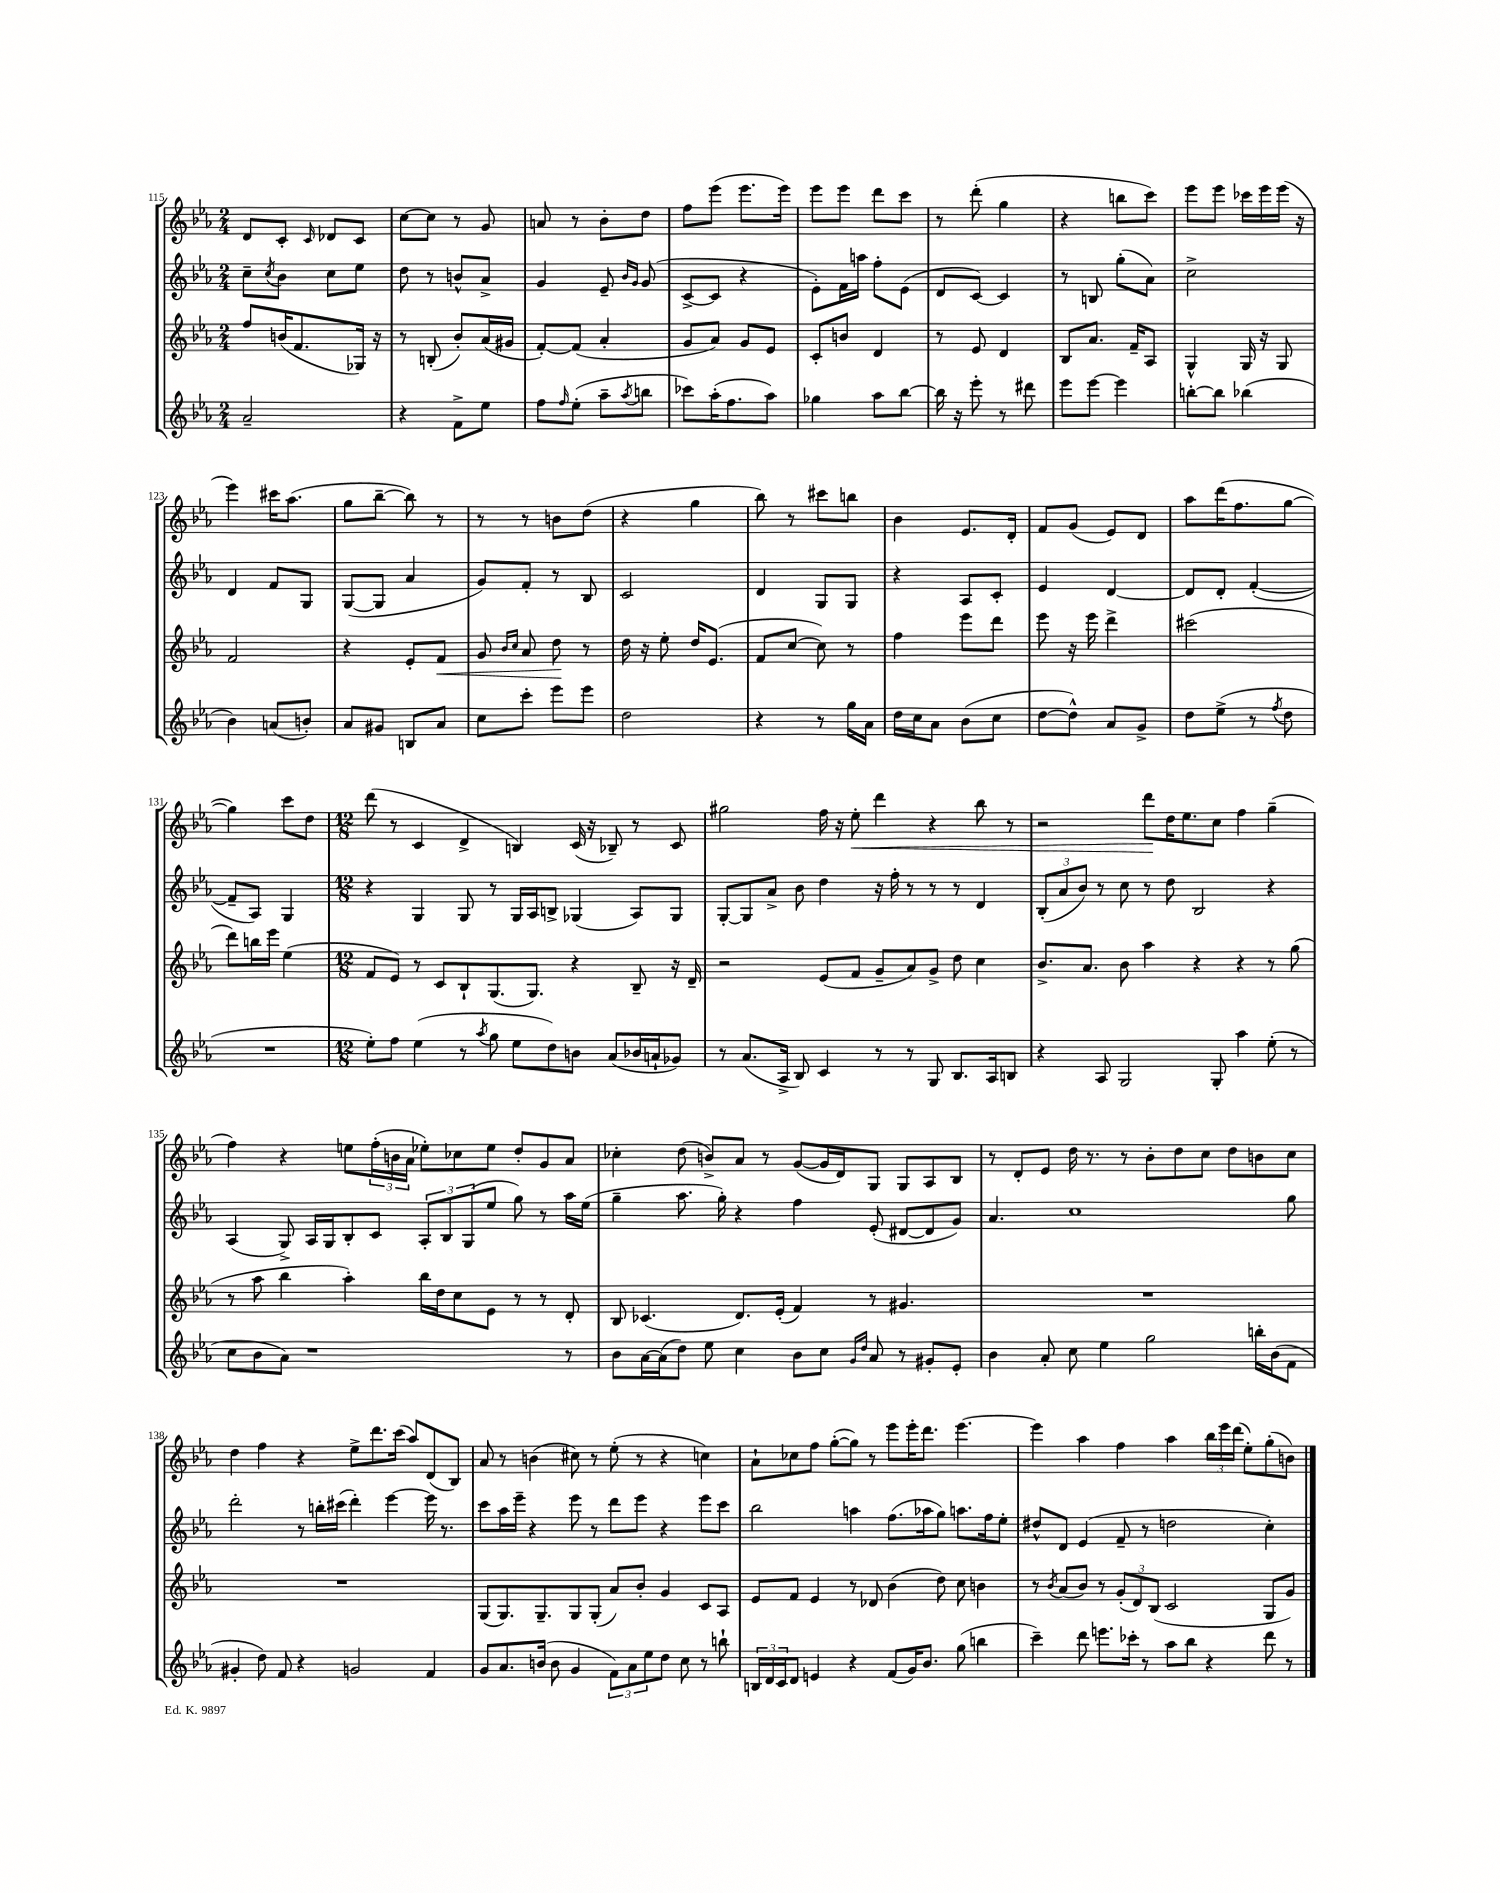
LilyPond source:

<<
\new StaffGroup <<
\new Staff = "s0" {
    \clef treble \key ees \major \numericTimeSignature \time 2/4
    d'8 c'8-. \grace { c'16 } des'8 c'8 |
    c''8~ c''8 r8 g'8 |
    a'8 r8 bes'8-. d''8 |
    f''8 ees'''8( ees'''8. ees'''16) |
    ees'''8 ees'''8 d'''8 c'''8 |
    r8 d'''8-.( g''4 |
    r4 b''8 c'''8) |
    ees'''8 ees'''8 ces'''16 ees'''16 ees'''16( r16 |
    ees'''4) cis'''16 aes''8.( |
    g''8 bes''8~-- bes''8) r8 |
    r8 r8 b'8 d''8( |
    r4 g''4 |
    bes''8) r8 cis'''8 b''8 |
    bes'4 ees'8. d'16-. |
    f'8 g'8( ees'8) d'8 |
    aes''8 d'''16( f''8. g''8~ |
    g''4) c'''8 d''8 |
    \numericTimeSignature \time 12/8 d'''8( r8 c'4 d'4-> b4) c'16( r16 bes8--) r8 c'8 |
    gis''2 f''16 r16 ees''8-.\< d'''4 r4 bes''8 r8 |
    r2 d'''8\! d''16 ees''8. c''8 f''4 g''4--( |
    f''4) r4 e''8 \tuplet 3/2 { f''16-.( b'16 aes'16 } ees''8-.) ces''8 ees''8 d''8-. g'8 aes'8 |
    ces''4-. d''8( b'8->) aes'8 r8 g'8~( g'16 d'16) g8 g8 aes8 bes8 |
    r8 d'8-. ees'8 d''16 r8. r8 bes'8-. d''8 c''8 d''8 b'8 c''8 |
    d''4 f''4 r4 ees''8-> d'''8. c'''16( aes''8) d'8( bes8) |
    aes'8 r8 b'4( cis''8) r8 ees''8-.( r8 r4 c''4) |
    aes'8-! ces''8 f''8 g''8~-.( g''8) r8 ees'''8 ees'''16-. d'''8. ees'''4.~ |
    ees'''4 aes''4 f''4 aes''4 \tuplet 3/2 { bes''16 ees'''16 d'''16( } ees''8-.) g''8-.( b'8) \bar "|." |
}
\new Staff = "s1" {
    \clef treble \key ees \major \numericTimeSignature \time 2/4
    c''8-- \acciaccatura { c''8 } bes'8 c''8 ees''8 |
    d''8 r8 b'8-^ aes'8-> |
    g'4 ees'8-- \grace { bes'16 g'16 } g'8( |
    c'8~-> c'8 r4 |
    ees'8-.) f'16 a''16 f''8-. ees'8( |
    d'8 c'8~) c'4 |
    r8 b8 g''8-.( aes'8) |
    c''2-> |
    d'4 f'8 g8 |
    g8~( g8 aes'4 |
    g'8) f'8-. r8 bes8 |
    c'2 |
    d'4 g8 g8 |
    r4 aes8 c'8-. |
    ees'4 d'4~ |
    d'8 d'8-. f'4~-.( |
    f'8-- aes8) g4 |
    \numericTimeSignature \time 12/8 r4 g4 g8 r8 g16 aes16 b8-> ges4( aes8) ges8 |
    g8~-. g8 aes'8-> bes'8 d''4 r16 f''16-. r8 r8 r8 d'4 |
    \tuplet 3/2 { bes8-.( aes'8 bes'8) } r8 c''8 r8 d''8 bes2 r4 |
    aes4( g8->) aes16 g16 bes8-. c'8 \tuplet 3/2 { aes8-. bes8 g8( } ees''8 g''8) r8 aes''16 ees''16( |
    g''4-- aes''8. g''16-.) r4 f''4 ees'8-.( dis'8~ dis'8 g'8) |
    aes'4. c''1 g''8 |
    d'''2-. r8 b''16-. cis'''16( d'''4-.) ees'''4~ ees'''16 r8. |
    c'''8 aes''16 ees'''16-- r4 ees'''8 r8 d'''8 ees'''8 r4 ees'''8 c'''8 |
    bes''2 a''4 f''8.( aes''16 g''8) a''8. f''16 ees''8-. |
    dis''8-^ d'8 ees'4( f'8-- r8 d''2 c''4-.) \bar "|." |
}
\new Staff = "s2" {
    \clef treble \key ees \major \numericTimeSignature \time 2/4
    f''8 b'16( f'8. ges16) r16 |
    r8 b8-.( bes'8-.) aes'16( gis'16 |
    f'8~-.) f'8( aes'4-. |
    g'8 aes'8) g'8 ees'8 |
    c'8-. b'8 d'4 |
    r8 ees'8 d'4 |
    bes8 aes'8. f'16-- aes8 |
    g4-^ g16 r16 g8 |
    f'2 |
    r4 ees'8-. f'8\< |
    g'8 \grace { bes'16 c''16 } aes'8 d''8\! r8 |
    d''16 r16 ees''8-. d''16 ees'8.( |
    f'8 c''8~ c''8) r8 |
    f''4 ees'''8 d'''8 |
    ees'''8 r16 ees'''16 d'''4-> |
    cis'''2( |
    d'''8) b''16 ees'''16 ees''4( |
    \numericTimeSignature \time 12/8 f'8 ees'8) r8 c'8 bes8-! g8.( g8.) r4 bes8-- r16 d'16-- |
    r2 ees'8( f'8 g'8-- aes'8) g'8-> d''8 c''4 |
    bes'8.-> aes'8. bes'8 aes''4 r4 r4 r8 g''8( |
    r8 aes''8 bes''4 aes''4-.) bes''16 d''16 c''8 ees'8 r8 r8 d'8-. |
    bes8 ces'4.( d'8.) ees'16-.( f'4) r8 gis'4. |
    R1. |
    R1. |
    g8( g8.) g8.-- g8 g8-.( aes'8) bes'8-. g'4 c'8 aes8 |
    ees'8 f'8 ees'4 r8 des'8 bes'4( d''8) c''8 b'4 |
    r8 \acciaccatura { bes'8 } aes'8( bes'8) r8 \tuplet 3/2 { g'8-.( d'8) bes8( } c'2 g8 g'8) \bar "|." |
}
\new Staff = "s3" {
    \clef treble \key ees \major \numericTimeSignature \time 2/4
    aes'2-- |
    r4 f'8-> ees''8 |
    f''8 \grace { f''16 } ees''8-.( aes''8-- \acciaccatura { aes''8 } b''8 |
    ces'''8) aes''16-.( f''8. aes''8) |
    ges''4 aes''8 bes''8~ |
    bes''16 r16 ees'''8-. r8 dis'''8 |
    ees'''8 ees'''8~ ees'''4 |
    b''8~-. b''8 bes''4( |
    bes'4) a'8( b'8-.) |
    aes'8 gis'8 b8 aes'8 |
    c''8 c'''8-. ees'''8 ees'''8 |
    d''2 |
    r4 r8 g''16 aes'16 |
    d''16 c''16 aes'8 bes'8( c''8 |
    d''8~ d''8-^) aes'8 g'8-> |
    d''8 ees''8->( r8 \acciaccatura { f''8 } d''8 |
    R2 |
    \numericTimeSignature \time 12/8 ees''8-.) f''8 ees''4( r8 \acciaccatura { aes''8 } g''8 ees''8 d''8) b'8 aes'8( bes'16 a'16-! ges'8) |
    r8 aes'8.( aes16-> bes8) c'4 r8 r8 g8 bes8. aes16 b8 |
    r4 aes8 g2 g8-. aes''4 ees''8-.( r8 |
    c''8 bes'8 aes'8) r1 r8 |
    bes'8 aes'16~ aes'16( d''8) ees''8 c''4 bes'8 c''8 \grace { g'16 d''16 } aes'8 r8 gis'8-. ees'8-. |
    bes'4 aes'8-. c''8 ees''4 g''2 b''16-. bes'16( f'8 |
    gis'4-. d''8) f'8 r4 g'2 f'4 |
    g'8 aes'8. b'16( b'8 g'4 \tuplet 3/2 { f'8) aes'8 ees''8 } d''8 c''8 r8 b''8-! |
    \tuplet 3/2 { b16 d'16 c'16 } d'8 e'4 r4 f'8( g'16) bes'8. g''8( b''4 |
    c'''4--) d'''8 e'''8. ces'''16-. r8 aes''8 bes''8 r4 d'''8 r8 \bar "|." |
}
>>
>>
\layout { \context { \Score currentBarNumber = #115 } }
